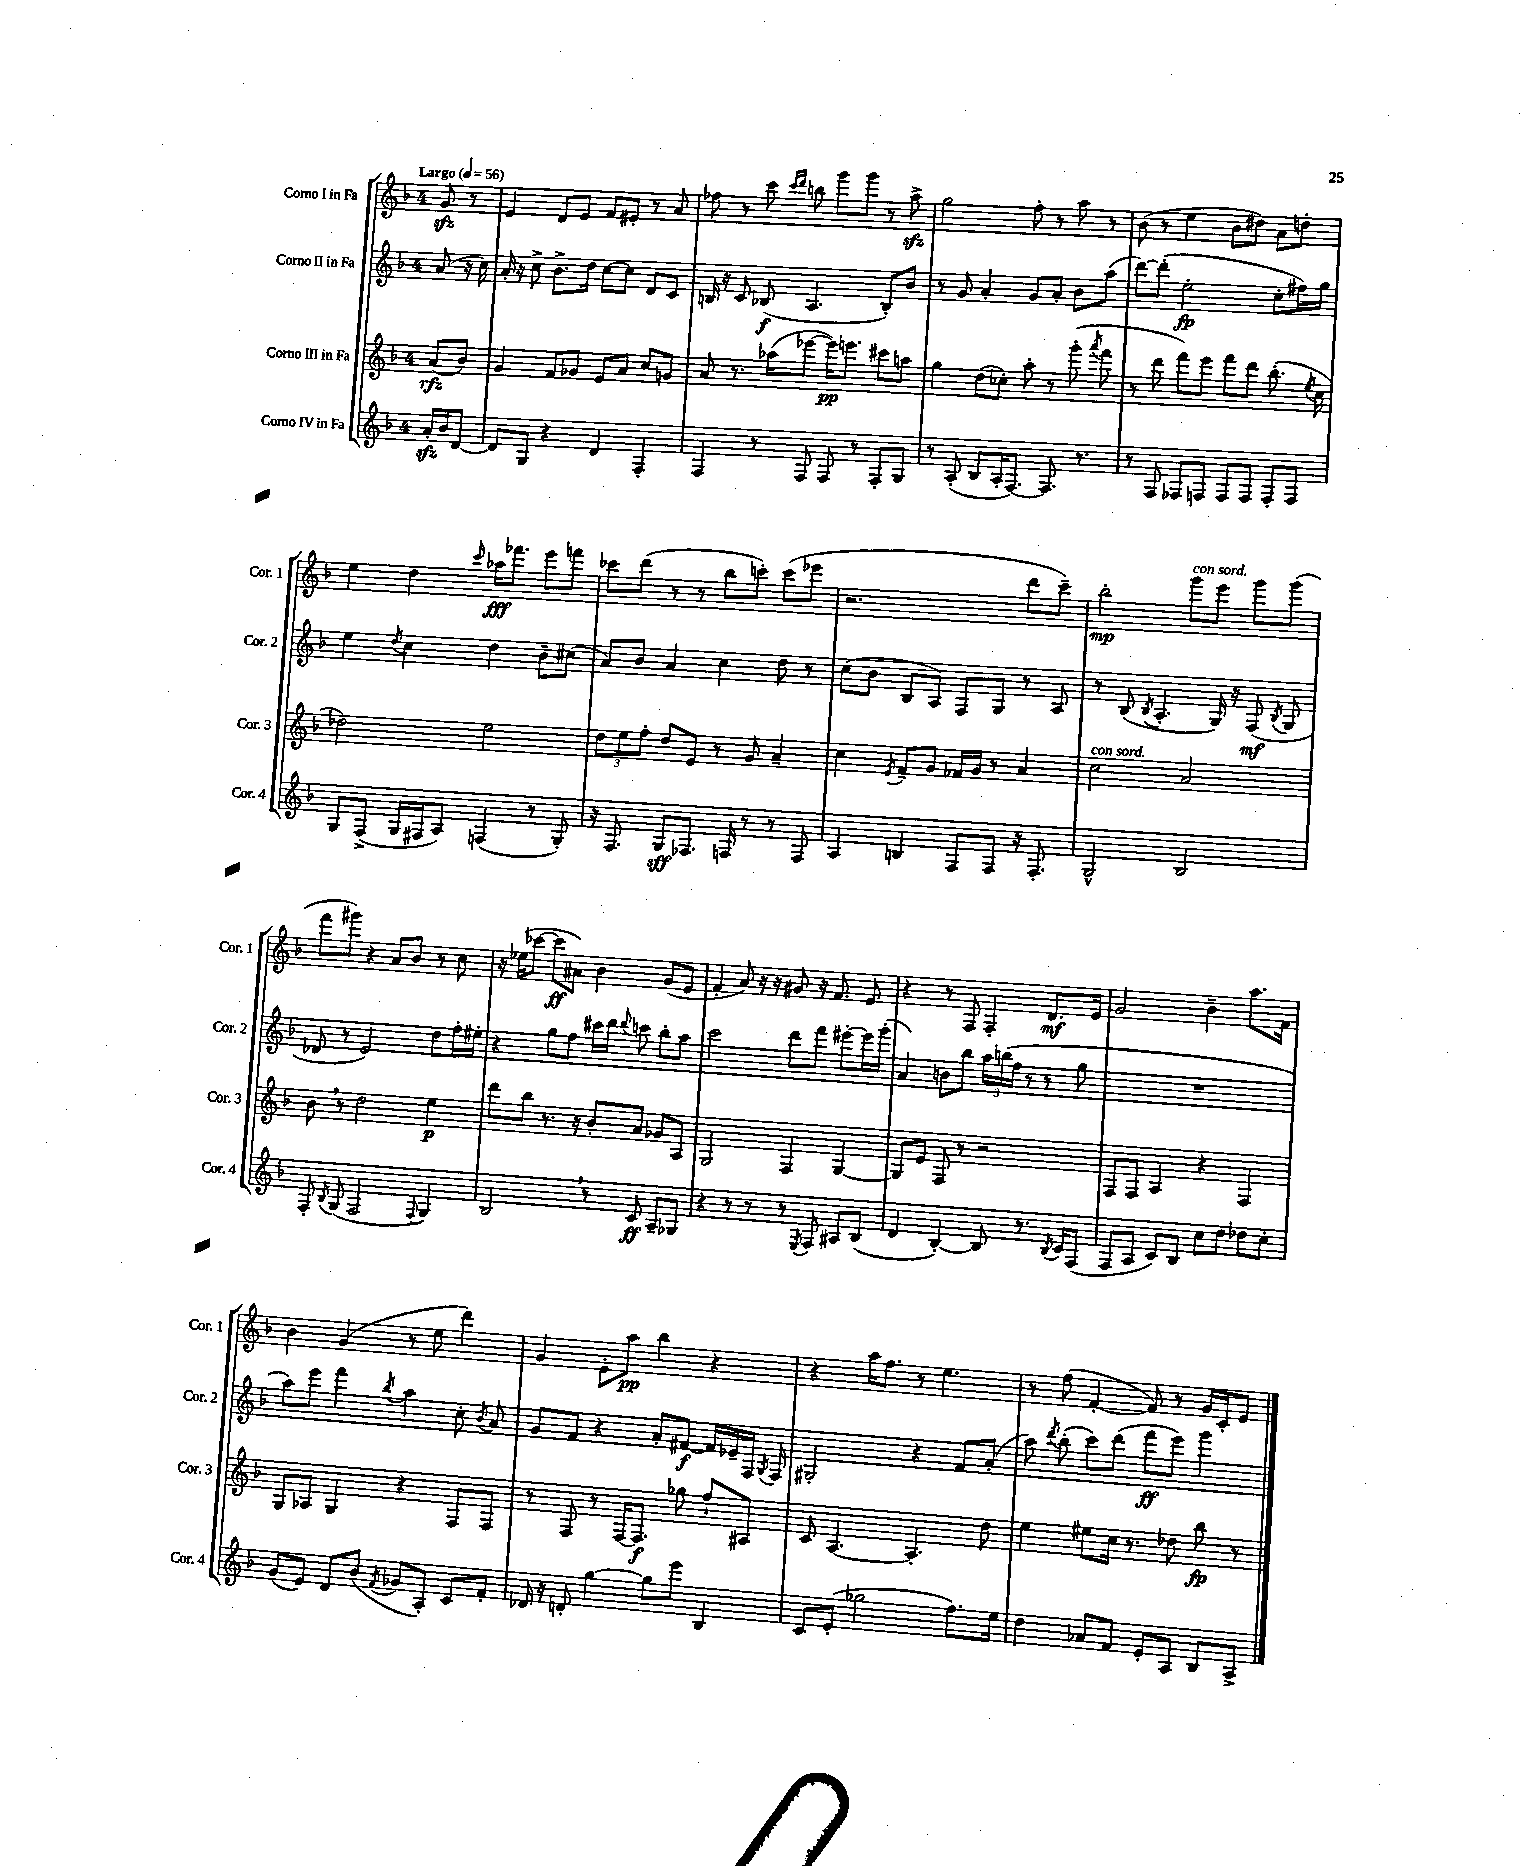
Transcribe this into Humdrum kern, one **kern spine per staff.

**kern	**dynam	**kern	**dynam	**kern	**dynam	**kern	**dynam
*part4	*part4	*part3	*part3	*part2	*part2	*part1	*part1
*staff4	*staff4	*staff3	*staff3	*staff2	*staff2	*staff1	*staff1
*I"Corno IV in Fa	*	*I"Corno III in Fa	*	*I"Corno II in Fa	*	*I"Corno I in Fa	*
*I'Cor. 4	*	*I'Cor. 3	*	*I'Cor. 2	*	*I'Cor. 1	*
*clefG2	*	*clefG2	*	*clefG2	*	*clefG2	*
*k[b-]	*	*k[b-]	*	*k[b-]	*	*k[b-]	*
*M4/4	*	*M4/4	*	*M4/4	*	*M4/4	*
*MM56	*	*MM56	*	*MM56	*	*MM56	*
=	=	=	=	=	=	=	=
!	!	!	!	!	!	!LO:TX:a:B:t=Largo	!
16azz'/LL	.	(8a/L	rfz	(8a/	.	8gzz/	.
16b-/J	.	.	.	.	.	.	.
[8d/J	.	8b-/J)	.	16r	.	8r	.
.	.	.	.	16cc\)	.	.	.
=1	=1	=1	=1	=1	=1	=1	=1
8d/L]	.	4g/	.	16a'/	.	4e/	.
.	.	.	.	16r	.	.	.
8G/J	.	.	.	8cc^\	.	.	.
4r	.	8f/L	.	8.b-^\L	.	8d/L	.
.	.	8g-X/J	.	.	.	8e/J	.
.	.	.	.	16dd\Jk	.	.	.
4d/	.	8e/L	.	[8cc\L	.	8f/L	.
.	.	8a/J	.	8cc\J]	.	8e#X'/J	.
4F'/	.	8cc/L	.	8d/L	.	8r	.
.	.	8gn/J	.	8c/J	.	8a/	.
=2	=2	=2	=2	=2	=2	=2	=2
4F/	.	8a/	.	16Bn/	.	8ff-X\	.
.	.	.	.	16r	.	.	.
.	.	8.r	.	8c/	.	8r	.
8r	.	.	.	(8B-X/	f	8ccc\	.
.	.	(16aa-X\KL	.	.	.	.	.
.	.	.	.	.	.	16qqccc/LL	.
.	.	.	.	.	.	16qqddd/JJ	.
8F/	.	[8eee-X\J	.	4.A/	.	8bbn\	.
8F/	.	16eee-\KL])	pp	.	.	8ggg\L	.
.	.	8.eeen\J	.	.	.	.	.
8r	.	.	.	.	.	8ggg\J	.
8F'/L	.	8ccc#X\L	.	8B-'/L)	.	8r	.
8G/J	.	8aan\J	.	8b-/J	.	8aazz^\	.
=3	=3	=3	=3	=3	=3	=3	=3
8r	.	4gg\	.	8r	.	2gg\	.
(8A'/	.	.	.	8g/	.	.	.
8B-/L	.	(8dd\L	.	4a'/	.	.	.
16A'/K	.	8cc-X'\J)	.	.	.	.	.
[8.F/J)	.	.	.	.	.	.	.
.	.	8aa'\	.	8g/L	.	8ff'\	.
8.F/]	.	8r	.	8a'/J	.	8r	.
.	.	(8ggg'\	.	8b-\L	.	8aa\	.
8.r	.	.	.	.	.	.	.
.	.	8qaaa/	.	.	.	.	.
.	.	8fff\	.	(8aa\J	.	8r	.
=4	=4	=4	=4	=4	=4	=4	=4
8r	.	8r	.	[8ddd\L)	.	(8b-\	.
8F/	.	8ddd\	.	(8ddd'\J]	.	8r	.
8F-X/L	.	8fff\L)	.	2ee'\	fp	4ee\	.
8Fn/J	.	8eee\J	.	.	.	.	.
8F/L	.	8fff\L	.	.	.	8b-\L	.
8F/J	.	8ddd\J	.	.	.	8dd#X\J)	.
8F'/L	.	(8.bb-'\	.	8cc'\L	.	8a\L	.
8F/J	.	.	.	16ff#X\L)	.	8ddn'\J	.
.	.	8qee/	.	.	.	.	.
.	.	16cc\	.	16gg\JJ	.	.	.
!!LO:LB:g=z
=5	=5	=5	=5	=5	=5	=5	=5
8G/L	.	2dd-X\)	.	4ee\	.	4ee\	.
(8F^/J	.	.	.	.	.	.	.
.	.	.	.	8qdd/	.	.	.
16G/LL	.	.	.	4cc\	.	4dd\	.
16F#X/J	.	.	.	.	.	.	.
8A/J)	.	.	.	.	.	.	.
.	.	.	.	.	.	16qqccc/	.
(4Fn/	.	2ee\	.	4dd\	.	16aa-X\KL	fff
.	.	.	.	.	.	8.fff-X\J	.
8r	.	.	.	8b-~\L	.	8eee\L	.
8G'/)	.	.	.	(8cc#X\J	.	8fffn\J	.
=6	=6	=6	=6	=6	=6	=6	=6
16r	.	12dd\L	.	8a/L)	.	8ccc-X\L	.
8.F/	.	.	.	.	.	.	.
.	.	12ee\	.	.	.	.	.
.	.	.	.	8b-/J	.	(8ddd\J	.
.	.	12ff'\J	.	.	.	.	.
8G/L	sff	8dd/L	.	4a/	.	8r	.
8.F-X/J	.	8e/J	.	.	.	8r	.
.	.	8r	.	4cc\	.	8bb-\L	.
16Fn/	.	.	.	.	.	.	.
8r	.	8g/	.	.	.	8cccn'\J)	.
8r	.	4a~/	.	8dd\	.	(8ccc\L	.
8F/	.	.	.	8r	.	8eee-X\J	.
=7	=7	=7	=7	=7	=7	=7	=7
4A/	.	4cc\	.	(8cc\L	.	2.r	.
.	.	.	.	8b-\J	.	.	.
.	.	8qe/	.	.	.	.	.
4Bn/	.	8f~/L	.	8B-/L	.	.	.
.	.	8g/J	.	8A/J)	.	.	.
8F/L	.	16f-X/LL	.	8F/L	.	.	.
.	.	16g/JJ	.	.	.	.	.
8F/J	.	8r	.	8G/J	.	.	.
16r	.	4a/	.	8r	.	8ddd\L	.
8.F'/	.	.	.	.	.	.	.
.	.	.	.	8A/	.	8ccc~\J)	.
=8	=8	=8	=8	=8	=8	=8	=8
!	!	!LO:TX:a:i:t=con sord.	!	!	!	!	!
2G^^/	.	2cc\	.	8r	.	2bb-'\	mp
.	.	.	.	(8B-/	.	.	.
.	.	.	.	8qB-/	.	.	.
.	.	.	.	4.A'/	.	.	.
!	!	!	!	!	!	!LO:TX:a:i:t=con sord.	!
2B-/	.	2a/	.	.	.	8ggg\L	.
.	.	.	.	16G/)	.	8eee\J	.
.	.	.	.	16r	.	.	.
.	.	.	.	(8F/	mf	8ggg\L	.
.	.	.	.	8qB-/	.	.	.
.	.	.	.	8G/	.	(8ggg\J	.
!!LO:LB:g=z
=9	=9	=9	=9	=9	=9	=9	=9
8F'/	.	8b-,\	.	8d-X/	.	8fff\L	.
8qB-/	.	.	.	.	.	.	.
(8G/	.	8r	.	8r	.	8ggg#X\J)	.
2F/	.	2dd\	.	2e/)	.	4r	.
.	.	.	.	.	.	8a/L	.
.	.	.	.	.	.	8b-/J	.
8qqF/	.	.	.	.	.	.	.
4G/)	.	4ee\	p	8dd\L	.	8r	.
.	.	.	.	16ff'\L	.	8cc\	.
.	.	.	.	16ee#X'\JJ	.	.	.
=10	=10	=10	=10	=10	=10	=10	=10
2B-,/	.	8ddd\L	.	4r	.	16r	.
.	.	.	.	.	.	(16ee-X\KL	.
.	.	8bb-\J	.	.	.	[8ccc-X\J	.
.	.	8.r	.	8gg\L	.	8ccc-\L]	ff
.	.	.	.	8ff\J	.	8a#X\J)	.
.	.	16r	.	.	.	.	.
8r	.	8b-'/L	.	16ccc#X\LL	.	4b-\	.
.	.	.	.	16ddd\JJ	.	.	.
.	.	.	.	8qqddd/	.	.	.
8c/	ff	8a/J	.	8cccn\	.	.	.
8A~/L	.	8g-X/L	.	8bb-'\L	.	(8g/L	.
8G-X/J	.	8A/J	.	8aa\J	.	8e/J	.
=11	=11	=11	=11	=11	=11	=11	=11
4r	.	2G/	.	2ccc\	.	4f'/	.
8r	.	.	.	.	.	8a/)	.
8r	.	.	.	.	.	16r	.
.	.	.	.	.	.	16r	.
8r	.	4F/	.	8ddd\L	.	8g#X/	.
8qE/	.	.	.	.	.	.	.
8F/	.	.	.	8fff\J	.	16r	.
.	.	.	.	.	.	8.f/	.
8A#X/L	.	[4G/	.	[8eee#X'\L	.	.	.
(8B-/J	.	.	.	16eee#\L]	.	8e/	.
.	.	.	.	(16ggg'\JJ	.	.	.
=12	=12	=12	=12	=12	=12	=12	=12
4d/	.	8G/L]	.	4a/)	.	4r	.
.	.	8e/J	.	.	.	.	.
[4B-'/)	.	8F/	.	8bn\L	.	8r	.
.	.	8r	.	8bb-\J	.	8F/	.
8B-/]	.	2r	.	24aa\LL	.	4F'/	.
.	.	.	.	(24bbn\	.	.	.
.	.	.	.	24ff\JJ	.	.	.
8.r	.	.	.	8r	.	.	.
.	.	.	.	8r	.	8.d/L	mf
8qB-/	.	.	.	.	.	.	.
16c/KL	.	.	.	.	.	.	.
(8F/J	.	.	.	8gg\	.	.	.
.	.	.	.	.	.	16e/Jk	.
=13	=13	=13	=13	=13	=13	=13	=13
8F/L	.	8F/L	.	1r	.	2g/	.
8A/J	.	8F/J	.	.	.	.	.
8c/L)	.	4A/	.	.	.	.	.
8B-/J	.	.	.	.	.	.	.
8cc\L	.	4r	.	.	.	4b-~\	.
8dd\J	.	.	.	.	.	.	.
8dd-X\L	.	4F/	.	.	.	8.aa\L	.
8cc'\J	.	.	.	.	.	.	.
.	.	.	.	.	.	16f\Jk	.
!!LO:LB:g=z
=14	=14	=14	=14	=14	=14	=14	=14
(8g/L	.	8G/L	.	8aa\L)	.	4b-\	.
8e/J)	.	8A-X/J	.	8eee\J	.	.	.
8d/L	.	4G/	.	4fff\	.	(4g/	.
(8b-/J	.	.	.	.	.	.	.
8qf/	.	.	.	8qbb-/	.	.	.
8g-X/L	.	4r	.	4aa\	.	8r	.
8A'/J)	.	.	.	.	.	8ee\	.
8c/L	.	8F/L	.	8cc'\	.	4ddd\)	.
.	.	.	.	8qb-/	.	.	.
8f'/J	.	8F/J	.	8a/	.	.	.
=15	=15	=15	=15	=15	=15	=15	=15
16d-X/	.	8r	.	8g/L	.	4g/	.
16r	.	.	.	.	.	.	.
8dn'/	.	8F/	.	8f/J	.	.	.
[4gg\	.	8r	.	4r	.	8e'\L	.
.	.	[16F/KL	.	.	.	8aa\J	pp
.	.	8.F/J]	f	.	.	.	.
8gg\L]	.	.	.	8a'/L	.	4bb-\	.
8eee\J	.	8gg-X\	.	[8f#X/J	f	.	.
4B-/	.	8ff`/L	.	16f#/LL]	.	4r	.
.	.	.	.	16e-X~/	.	.	.
.	.	8A#X/J	.	16F/JJ	.	.	.
.	.	.	.	8qG/	.	.	.
.	.	.	.	16F/	.	.	.
=16	=16	=16	=16	=16	=16	=16	=16
8c/L	.	8c/	.	2G#X'/	.	4r	.
(8e'/J	.	[4.A/	.	.	.	.	.
2gg-X\	.	.	.	.	.	16aa\KL	.
.	.	.	.	.	.	8.ff\J	.
.	.	4.A'/]	.	4r	.	8r	.
.	.	.	.	.	.	4.ee\	.
8.ff\L)	.	.	.	8f/L	.	.	.
.	.	8dd\	.	(8a'/J	.	.	.
16ee\Jk	.	.	.	.	.	.	.
=17	=17	=17	=17	=17	=17	=17	=17
4dd\	.	4ee\	.	8aa\)	.	8r	.
.	.	.	.	8qddd/	.	.	.
.	.	.	.	(8bb-'\	.	(8ff\	.
8a-X/L	.	8ee#X\L	.	8ccc\L)	.	[4f'/	.
8f/J	.	16cc\Jk	.	(8ddd\J	.	.	.
.	.	8.r	.	.	.	.	.
8e'/L	.	.	.	8fff\L	ff	8f/])	.
8A/J	.	8dd-X\	.	8eee\J)	.	8r	.
8B-/L	.	8bb-\	fp	4ggg\	.	16g/LL	.
.	.	.	.	.	.	16c'/J	.
8A^/J	.	8r	.	.	.	8e/J	.
==	==	==	==	==	==	==	==
*-	*-	*-	*-	*-	*-	*-	*-
